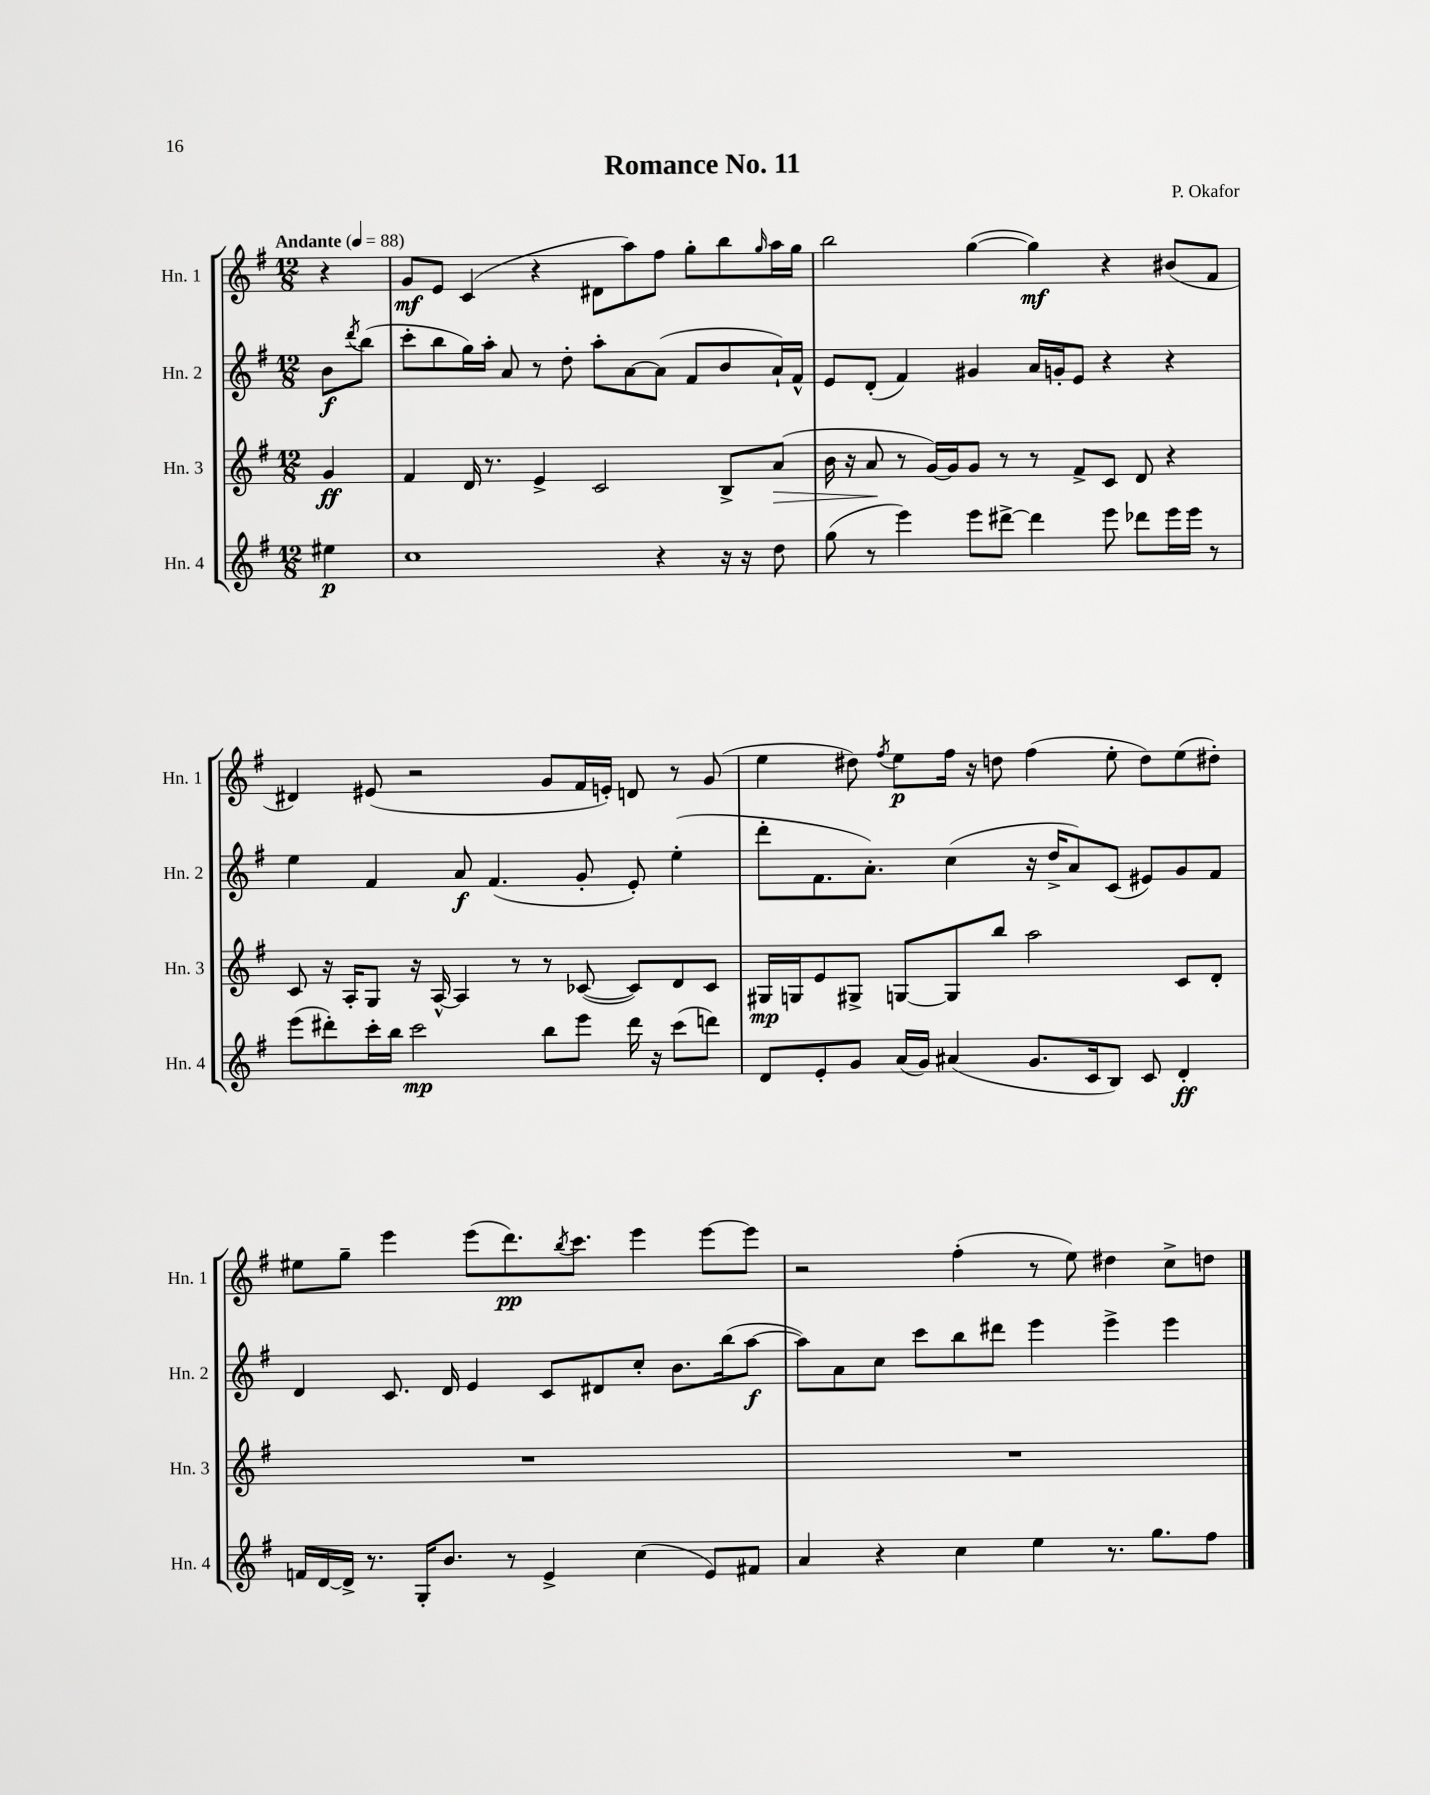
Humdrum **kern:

**kern	**kern	**kern	**kern
*staff4	*staff3	*staff2	*staff1
*clefG2	*clefG2	*clefG2	*clefG2
*k[f#]	*k[f#]	*k[f#]	*k[f#]
*M12/8	*M12/8	*M12/8	*M12/8
*MM88	*MM88	*MM88	*MM88
4ee#	4g	8b	4r
.	.	8qddd	.
.	.	(8bb	.
=	=	=	=
1cc	4f#	8ccc'	8g
.	.	8bb	8e
.	16d	16gg)	(4c
.	8.r	16aa'	.
.	.	8a	.
.	4e^	8r	4r
.	.	8dd'	.
.	2c	8aa'	8d#
.	.	[8a	8aa)
4r	.	(8a]	8ff#
.	.	8f#	8gg'
16r	8B^	8b	8bb
16r	.	.	.
.	.	.	16qqgg
8dd	(8a	16a`)	16aa
.	.	16f#^^	16gg
=	=	=	=
(8gg	16b	8e	2bb
.	16r	.	.
8r	8a	(8d'	.
4eee)	8r	4f#)	.
.	[16g)	.	.
.	16g]	.	.
8eee	8g	4g#	([4gg
[8ddd#^	8r	.	.
4ddd#]	8r	16a	4gg])
.	.	16g'	.
.	8f#^	8e	.
8eee	8c	4r	4r
8ddd-	8d	.	.
16eee	4r	4r	(8b#
16eee	.	.	.
8r	.	.	8f#
=	=	=	=
(8eee	8c	4ee	4d#)
8ddd#')	16r	.	.
.	16A'	.	.
16ccc'	8G	4f#	(8e#
16bb	.	.	.
2ccc	16r	.	2r
.	[16A^^	.	.
.	4A]	8a	.
.	.	(4.f#	.
.	8r	.	.
8bb	8r	.	8g
8eee	([8c-	8g'	16f#
.	.	.	16e')
16ddd#	8c-])	8e')	8d
16r	.	.	.
(8ccc	8d	(4ee'	8r
8ddd)	8c-	.	(8g
=	=	=	=
8d	16G#	8ddd'	4ee
.	16G	.	.
8e'	8e	8.f#	.
8g	8G#^	.	8dd#)
.	.	8.a')	.
.	.	.	8qff#
(16a	[8G	.	8ee
16g)	.	.	.
(4a#	8G]	(4cc	16ff#
.	.	.	16r
.	8bb	.	8dd
8.g	2aa	16r	(4ff#
.	.	16dd^	.
.	.	8a)	.
16c	.	.	.
8B)	.	(8c	8ee'
8c	.	8e#)	8dd)
4d'	8c	8g	(8ee
.	8d'	8f#	8dd#')
=	=	=	=
16f	1.r	4d	8ee#
[16d	.	.	.
16d^]	.	.	8gg~
8.r	.	.	.
.	.	8.c	4eee
16G'	.	.	.
8.b	.	16d	.
.	.	4e	(8eee
8r	.	.	8.ddd)
4e^	.	8c	.
.	.	.	8qbb
.	.	.	8.ccc
.	.	8d#	.
(4cc	.	8cc'	4eee
.	.	8.b	.
8e)	.	.	[8eee
.	.	(16bb	.
8f#	.	[8aa	8eee]
=	=	=	=
4a	1.r	8aa])	2r
.	.	8a	.
4r	.	8cc	.
.	.	8ccc	.
4cc	.	8bb	(4ff#'
.	.	8ddd#	.
4ee	.	4eee	8r
.	.	.	8ee)
8.r	.	4eee^	4dd#
8.gg	.	.	.
.	.	4eee	8cc^
8ff#	.	.	8dd
==	==	==	==
*-	*-	*-	*-
